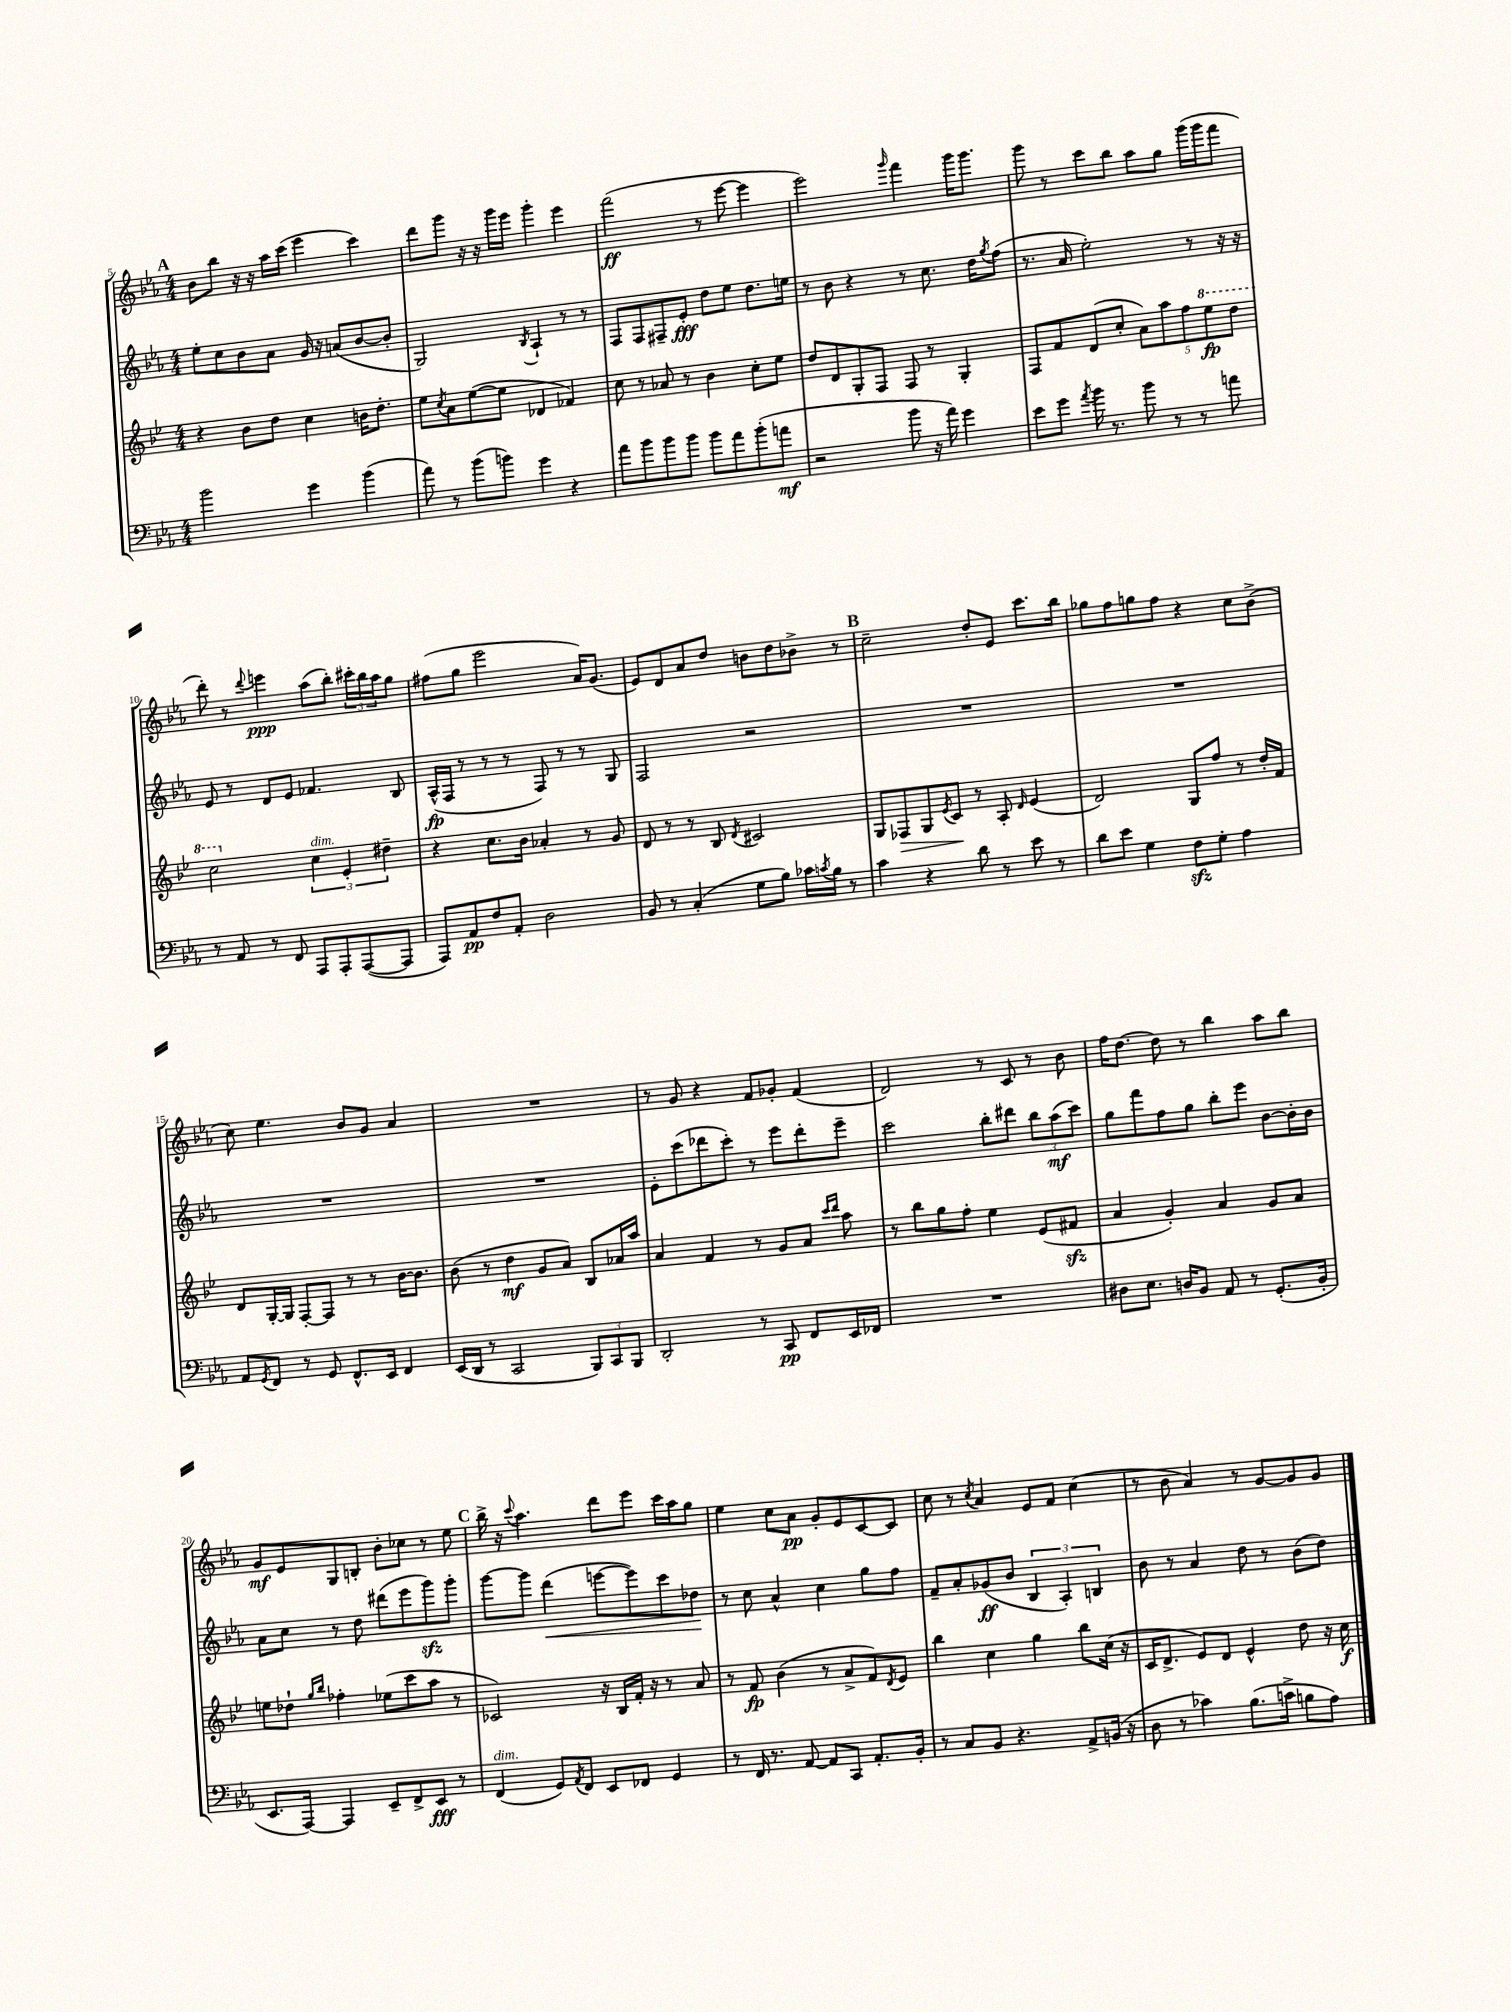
<<
\new StaffGroup <<
\new Staff = "s0" {
    \clef treble \key ees \major \numericTimeSignature \time 4/4
    \mark \markup { \bold "A" } bes'8 bes''8 r16 r16 aes''16 c'''16( ees'''4 c'''4) |
    d'''8 g'''8 r16 r16 g'''16 ees'''16 g'''4-. ees'''4 |
    f'''2\ff( r8 ees'''8~ ees'''4 |
    ees'''2) \grace { g'''16 } f'''4 g'''16 g'''8. |
    g'''8 r8 c'''8 bes''8 aes''8 g''8 g'''16( g'''16 f'''8 |
    d'''8-.) r8 \appoggiatura { d'''8 } e'''4\ppp aes''8( bes''8-.) \tuplet 3/2 { cis'''16-. bes''16 aes''16 } g''8 |
    fis''8( g''8 ees'''2 aes'16) g'8.( |
    ees'8) d'8 aes'8 d''8 b'8 d''8 bes'8-> r8 |
    \mark \markup { \bold "B" } c''2-- d''8-. ees'8 c'''8. bes''16 |
    ges''8 f''8 g''8 f''8 r4 c''8 bes'8->( |
    c''8) ees''4. bes'8 g'8 aes'4 |
    R1 |
    r8 g'8 r4 f'8 ges'8-. f'4( |
    d'2) r8 c'8 r8 bes'8 |
    f''16 d''8.~ d''8 r8 bes''4 aes''8 bes''8 |
    g'8\mf ees'8 g8 b8-. bes'8-. ces''8 r8 ees''8 |
    \mark \markup { \bold "C" } bes''16-> r16 \appoggiatura { c'''8 } aes''4. d'''8 ees'''8 c'''16 aes''16 g''8 |
    ees''4 c''8 aes'8\pp g'8-. ees'8 c'8~ c'8 |
    c''8 r8 \acciaccatura { c''8 } aes'4 ees'8 f'8 c''4( |
    r8 bes'8 aes'4) r8 g'8~ g'8 g'8 \bar "|." |
}
\new Staff = "s1" {
    \clef treble \key ees \major \numericTimeSignature \time 4/4
    \mark \markup { \bold "A" } ees''8-. c''8 bes'8 aes'8 g'16 r16 a'8( bes'8~ bes'8-. |
    g2) \acciaccatura { bes8 } aes4-! r8 r8 |
    f8 f8 fis8-- ees'8-.\fff d''8 ees''8 d''8. e''16 |
    r8 bes'8 r4 r8 c''8. d''16 \acciaccatura { g''8 } f''8( |
    r8. aes'16 ees''2-.) r8 r16 r16 |
    ees'8 r8 d'8 ees'8 fes'4. bes8 |
    aes16-^\fp( f16 r8 r8 r8 f8) r8 r8 g8 |
    f2 r2 |
    \mark \markup { \bold "B" } R1 |
    R1 |
    R1 |
    R1 |
    ees'8-. c'''8( des'''8 c'''8-.) r8 ees'''8 des'''8-. ees'''8-- |
    c'''2 bes''8-. dis'''8 \tuplet 3/2 { bes''8 aes''8\mf( c'''8) } |
    g''8 f'''8 f''8 g''8 bes''8-. ees'''8 bes'8~ bes'16-. bes'16 |
    aes'8 c''8 r8 d''8 dis'''8( ees'''8 g'''8\sfz) g'''8-. |
    \mark \markup { \bold "C" } g'''8~ g'''8 d'''4\<( e'''8~ e'''8) c'''8 des''8\! |
    r8 c''8 aes'4-^ c''4 g''8 f''8 |
    f'8-- aes'8-. ges'8\ff( bes'8 \tuplet 3/2 { bes4 aes4-.) b4 } |
    bes'8 r8 aes'4 d''8 r8 bes'8( d''8) \bar "|." |
}
\new Staff = "s2" {
    \clef treble \key bes \major \numericTimeSignature \time 4/4
    \mark \markup { \bold "A" } r4 bes'8 d''8 c''4 b'16 d''8.-. |
    ees''8 \acciaccatura { c''8 } a'8 ees''8~( ees''8 des'4 fes'4) |
    c''8 r8 aes'8 r8 bes'4 c''8-. ees''8 |
    d''8 d'8 g8-. f8 f8 r8 g4-. |
    f8 f'8 d'8( c''8-. \tuplet 5/4 { a'8) a''8 f''8 \ottava #1 ees'''8\fp d'''8 } |
    c'''2 \ottava #0 \tuplet 3/2 { c''4^\markup { \italic "dim." } ees'4-. dis''4-- } |
    r4 c''8. bes'16 aes'4-. r8 g'8 |
    d'8 r8 r8 bes8 \acciaccatura { d'8 } cis'2 |
    \mark \markup { \bold "B" } g8 fes8\> g8 \acciaccatura { ees'8 } c'8\! r8 a8-. \grace { d'16 } ees'4( |
    d'2) g8 f''8 r8 d''16-. f'16 |
    d'8 g16~-. g16 f8~-. f8 r8 r8 bes'16~ bes'8. |
    bes'8( r8 d''4\mf g'8 a'8) bes8 aes'16 a''16 |
    a'4 f'4 r8 g'8 a'8 \grace { c'''16 d'''16 } a''8 |
    r8 bes''8 g''8 f''8-. ees''4 ees'8( fis'8\sfz |
    a'4 g'4-.) a'4 g'8 a'8 |
    e''8 des''8-! \grace { g''16 bes''16 } fes''4-. ees''8( c'''8 a''8 r8 |
    \mark \markup { \bold "C" } ces'2) r16 bes16 f'16-. r16 r8 a'8 |
    r8 f'8\fp bes'4( r8 a'8-> f'8) \acciaccatura { d'8 } ees'8 |
    bes''4 c''4 g''4 bes''8 c''16( r16 |
    c'16 d'8.-> ees'8) d'8 ees'4-^ d''8 r16 c''16\f \bar "|." |
}
\new Staff = "s3" {
    \clef bass \key ees \major \numericTimeSignature \time 4/4
    \mark \markup { \bold "A" } bes'2 g'4 bes'4( |
    aes'8) r8 bes'8( b'8) g'4 r4 |
    aes'8 bes'8 bes'8 bes'8 bes'8 aes'8 bes'8-.( a'8\mf |
    r2 bes'8 r16 aes'16) g'4 |
    ees'8 g'8 \acciaccatura { aes'8 } bes'16 r8. bes'8 r8 r8 a'8 |
    r8 aes,8 r8 f,8 aes,,8 aes,,8-. aes,,8~( aes,,8 |
    aes,,8) aes,8\pp f8 aes,8-. d2 |
    bes,8 r8 c4-.( g8 bes8) ces'16 \acciaccatura { c'8 } bes16 r8 |
    \mark \markup { \bold "B" } c'4 r4 d'8 r8 ees'8 r8 |
    d'8 ees'8 g4 f8\sfz g8-. aes4 |
    aes,8 \acciaccatura { g,8 } f,8 r8 g,8 f,8.-^ ees,16 f,4 |
    ees,16( d,16 r8 c,2 \tuplet 3/2 { bes,,8) c,8 bes,,8 } |
    d,2-. r8 c,8\pp f,8 ees,16 fes,16 |
    R1 |
    dis8 ees8. d16 bes,8 aes,8 r8 g,8.-.( bes,16-. |
    ees,8. aes,,16~) aes,,4 ees,8-- f,8-> ees,8\fff r8 |
    \mark \markup { \bold "C" } f,4^\markup { \italic "dim." }( g,8) \acciaccatura { aes,8 } f,8 ees,8 fes,8 g,4 |
    r8 f,16 r8. aes,8~ aes,8 c,8 aes,8.-. bes,16-. |
    r8 c8 bes,8 r4. aes,8-> b,16( r16 |
    d8 r8 ces'4) bes8.( c'16-> b8 aes8) \bar "|." |
}
>>
>>
\layout { \context { \Score currentBarNumber = #5 } }
